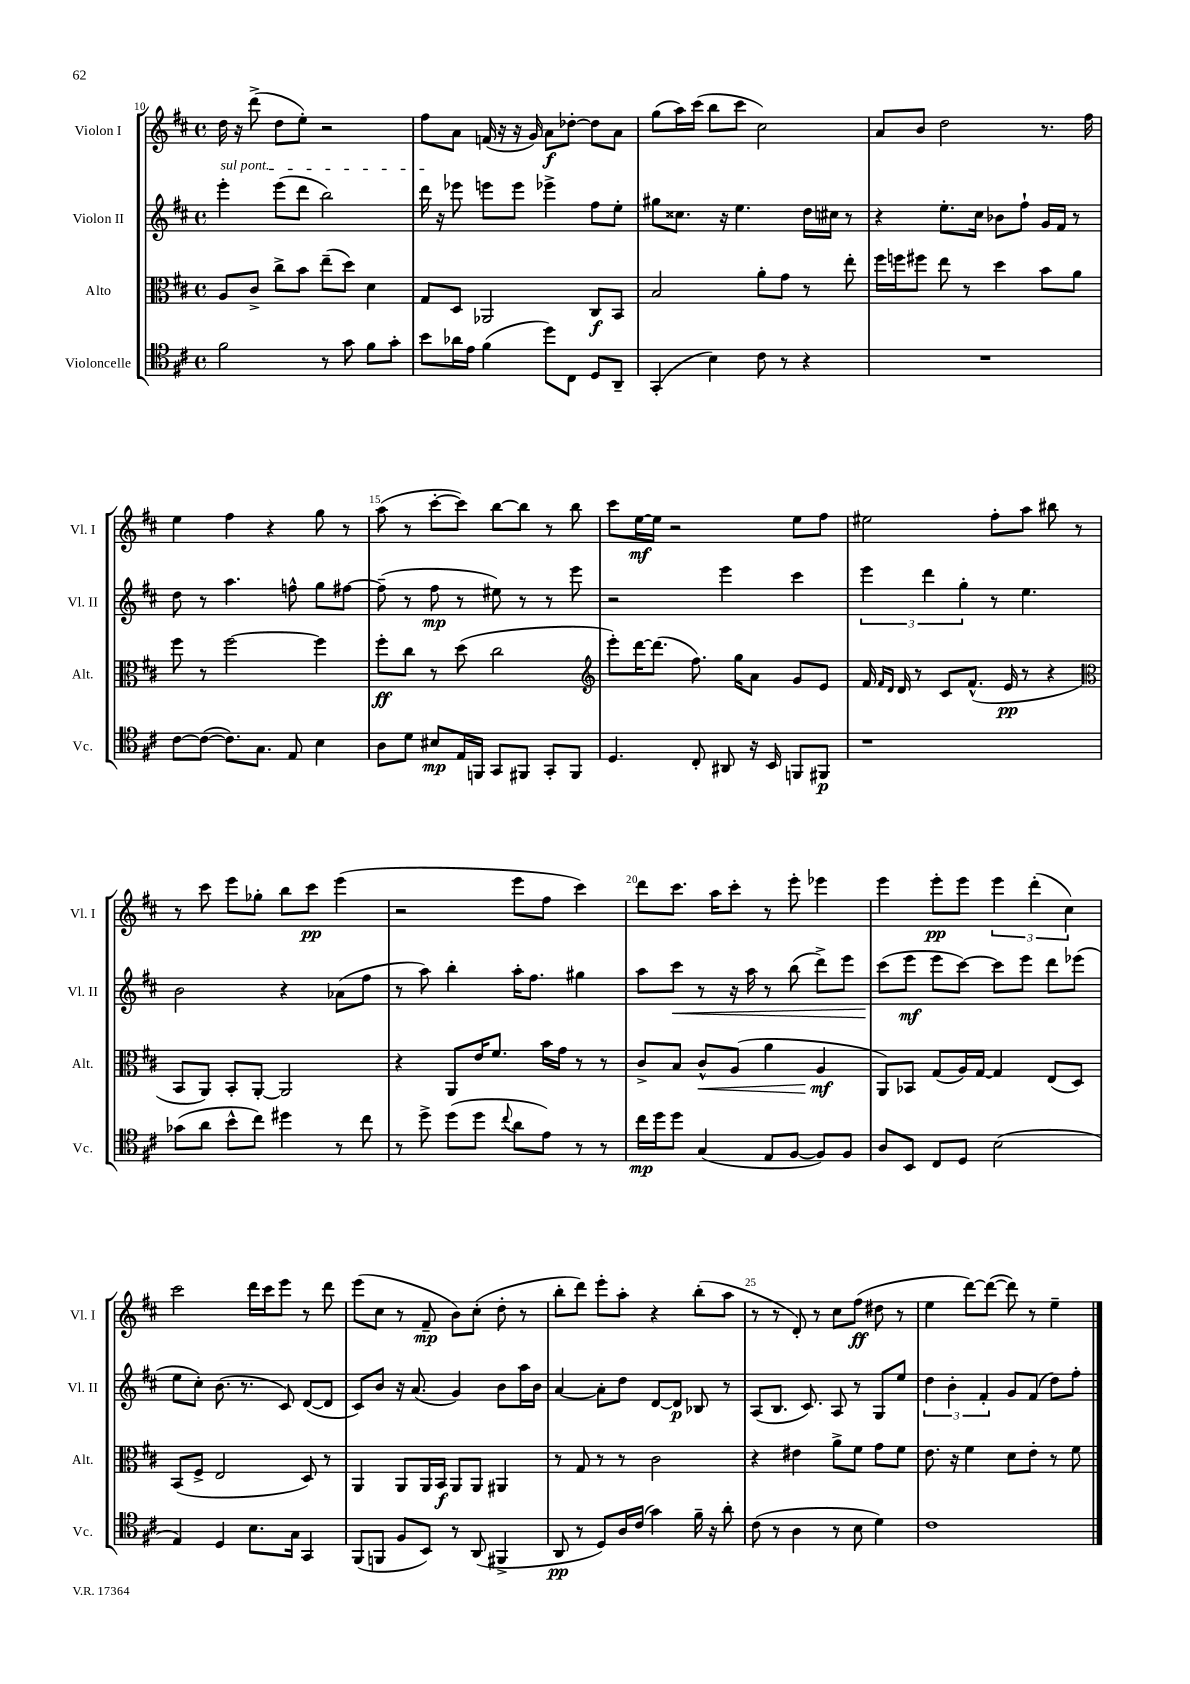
<<
\new StaffGroup <<
\new Staff = "s0" \with { instrumentName = "Violon I" shortInstrumentName = "Vl. I" } {
    \clef treble \key d \major \defaultTimeSignature \time 4/4
    \autoBeamOff d''16 r16 d'''8->( d''8[ e''8]-.) r2 |
    fis''8[ a'8] f'16( r16 r16 g'16) a'8[\f des''8]~-. des''8[ a'8] |
    g''8[( a''16) cis'''16]( b''8[ cis'''8] cis''2) |
    a'8[ b'8] d''2 r8. fis''16 |
    e''4 fis''4 r4 g''8 r8 |
    a''8( r8 cis'''8[~-. cis'''8]) b''8[~ b''8] r8 b''8 |
    cis'''8[ e''16~\mf e''16] r2 e''8[ fis''8] |
    eis''2 fis''8[-. a''8] bis''8 r8 |
    r8 cis'''8 e'''8[ ges''8]-. b''8[ cis'''8]\pp e'''4( |
    r2 e'''8[ fis''8] cis'''4) |
    d'''8[ cis'''8.] a''16[ cis'''8]-. r8 e'''8-. ees'''4 |
    e'''4 e'''8[-.\pp e'''8] \tuplet 3/2 { e'''4 d'''4-.( cis''4) } |
    cis'''2 d'''16[ cis'''16 e'''8] r8 d'''8 |
    e'''8[( cis''8] r8 fis'8--\mp b'8[) cis''8]-.( d''8-. r8 |
    b''8[-. d'''8]) e'''8[-. a''8]-. r4 b''8[-.( a''8] |
    r8 r8 d'8-.) r8 cis''8[ fis''8]\ff( dis''8 r8 |
    e''4 d'''8[~) d'''8]~( d'''8) r8 e''4-- \bar "|." |
}
\new Staff = "s1" \with { instrumentName = "Violon II" shortInstrumentName = "Vl. II" } {
    \clef treble \key d \major \defaultTimeSignature \time 4/4
    \autoBeamOff \once \override TextSpanner.bound-details.left.text = \markup { \italic "sul pont." } e'''4-.\startTextSpan e'''8[( d'''8] b''2) |
    d'''16\stopTextSpan r16 ees'''8 e'''8[ e'''8] ees'''4-> fis''8[ e''8]-. |
    gis''8[ cisis''8.] r16 e''4. d''16[ cis''16] r8 |
    r4 e''8.[-. cis''16] bes'8[ fis''8]-! g'16[ fis'16] r8 |
    d''8 r8 a''4. f''8-^ g''8[ fis''8]~ |
    fis''8--( r8 fis''8\mp r8 eis''8) r8 r8 e'''8 |
    r2 e'''4 cis'''4 |
    \tuplet 3/2 { e'''4 d'''4 g''4-. } r8 e''4. |
    b'2 r4 aes'8[( fis''8] |
    r8 a''8) b''4-. a''16[-. fis''8.] gis''4 |
    a''8[ cis'''8]\< r8 r16 a''16 r8 b''8( d'''8[->) e'''8] |
    cis'''8[\!( e'''8]\mf e'''8[ cis'''8]~) cis'''8[ e'''8] d'''8[ ees'''8]( |
    e''8[ cis''8]-.) b'8.( r8. cis'8) d'8[~( d'8] |
    cis'8[) b'8] r16 a'8.( g'4) b'8[ a''16 b'16] |
    a'4~ a'8[-. d''8] d'8[~ d'8]\p bes8 r8 |
    a8[( b8.] cis'8.) a8 r8 g8[ e''8] |
    \tuplet 3/2 { d''4 b'4-. fis'4-. } g'8[ fis'8]( d''8[) fis''8]-. \bar "|." |
}
\new Staff = "s2" \with { instrumentName = "Alto" shortInstrumentName = "Alt." } {
    \clef alto \key d \major \defaultTimeSignature \time 4/4
    \autoBeamOff a8[ cis'8]-> cis''8[-> b'8] e''8[--( d''8]) d'4 |
    g8[ d8] aes,2 cis8[\f b,8] |
    b2 a'8[-. g'8] r8 e''8-. |
    fis''16[ f''16 fis''8] e''8 r8 d''4 b'8[ a'8] |
    fis''8 r8 fis''2~ fis''4 |
    fis''8[-.\ff cis''8] r8 d''8( cis''2 |
    \clef treble e'''8[-.) d'''16~ d'''8.]( fis''8.) g''16[ a'8] g'8[ e'8] |
    fis'16 \grace { fis'16[ d'16] } d'16 r8 cis'8[ fis'8.]-^( e'16\pp r8 r4 |
    \clef alto b,8[ a,8]) b,8[-. a,8]~-. a,2 |
    r4 a,8[ e'16 fis'8.] b'16[ g'16] r8 r8 |
    cis'8[-> b8] cis'8[-^\< a8]( a'4 a4\mf\! |
    a,8[) bes,8] g8[( a16) g16]~ g4 e8[( d8]) |
    b,8[( fis8]-> e2 d8) r8 |
    a,4 a,8[ a,16 b,16]\f a,8[ a,8] ais,4 |
    r8 g8 r8 r8 cis'2 |
    r4 eis'4 a'8[-> fis'8] g'8[ fis'8] |
    e'8. r16 fis'4 d'8[ e'8]-. r8 fis'8 \bar "|." |
}
\new Staff = "s3" \with { instrumentName = "Violoncelle" shortInstrumentName = "Vc." } {
    \clef tenor \key d \major \defaultTimeSignature \time 4/4
    \autoBeamOff fis'2 r8 g'8 fis'8[ g'8]-. |
    b'8[ aes'16 e'16] fis'4( d''8[) cis8] d8[ a,8]-- |
    g,4-.( b4) cis'8 r8 r4 |
    R1 |
    cis'8[~ cis'8]~( cis'8.[) g8.] e8 b4 |
    a8[ d'8] bis8[\mp e16 f,16] g,8[ fis,8] g,8[-. fis,8] |
    d4. cis8-. ais,8 r16 b,16 f,8[ fis,8]\p |
    r1 |
    ges'8[( a'8] b'8[-^ cis''8]) dis''4 r8 cis''8 |
    r8 d''8-> d''8[( d''8] \appoggiatura { cis''8 } a'8[ e'8]) r8 r8 |
    cis''16[\mp d''16 d''8] g4( e8[ fis8]~ fis8[) fis8] |
    a8[ b,8] cis8[ d8] b2( |
    e4) d4 b8.[ g16] g,4 |
    fis,8[( f,8] fis8[ b,8]) r8 a,8( fis,4-> |
    a,8\pp r8 d8[) a16 cis'16]( g'4) fis'16-- r16 a'8-. |
    cis'8( r8 a4 r8 b8 d'4) |
    cis'1 \bar "|." |
}
>>
>>
\layout { \context { \Score currentBarNumber = #10 \override BarNumber.break-visibility = ##(#f #t #t) barNumberVisibility = #(every-nth-bar-number-visible 5) } }
